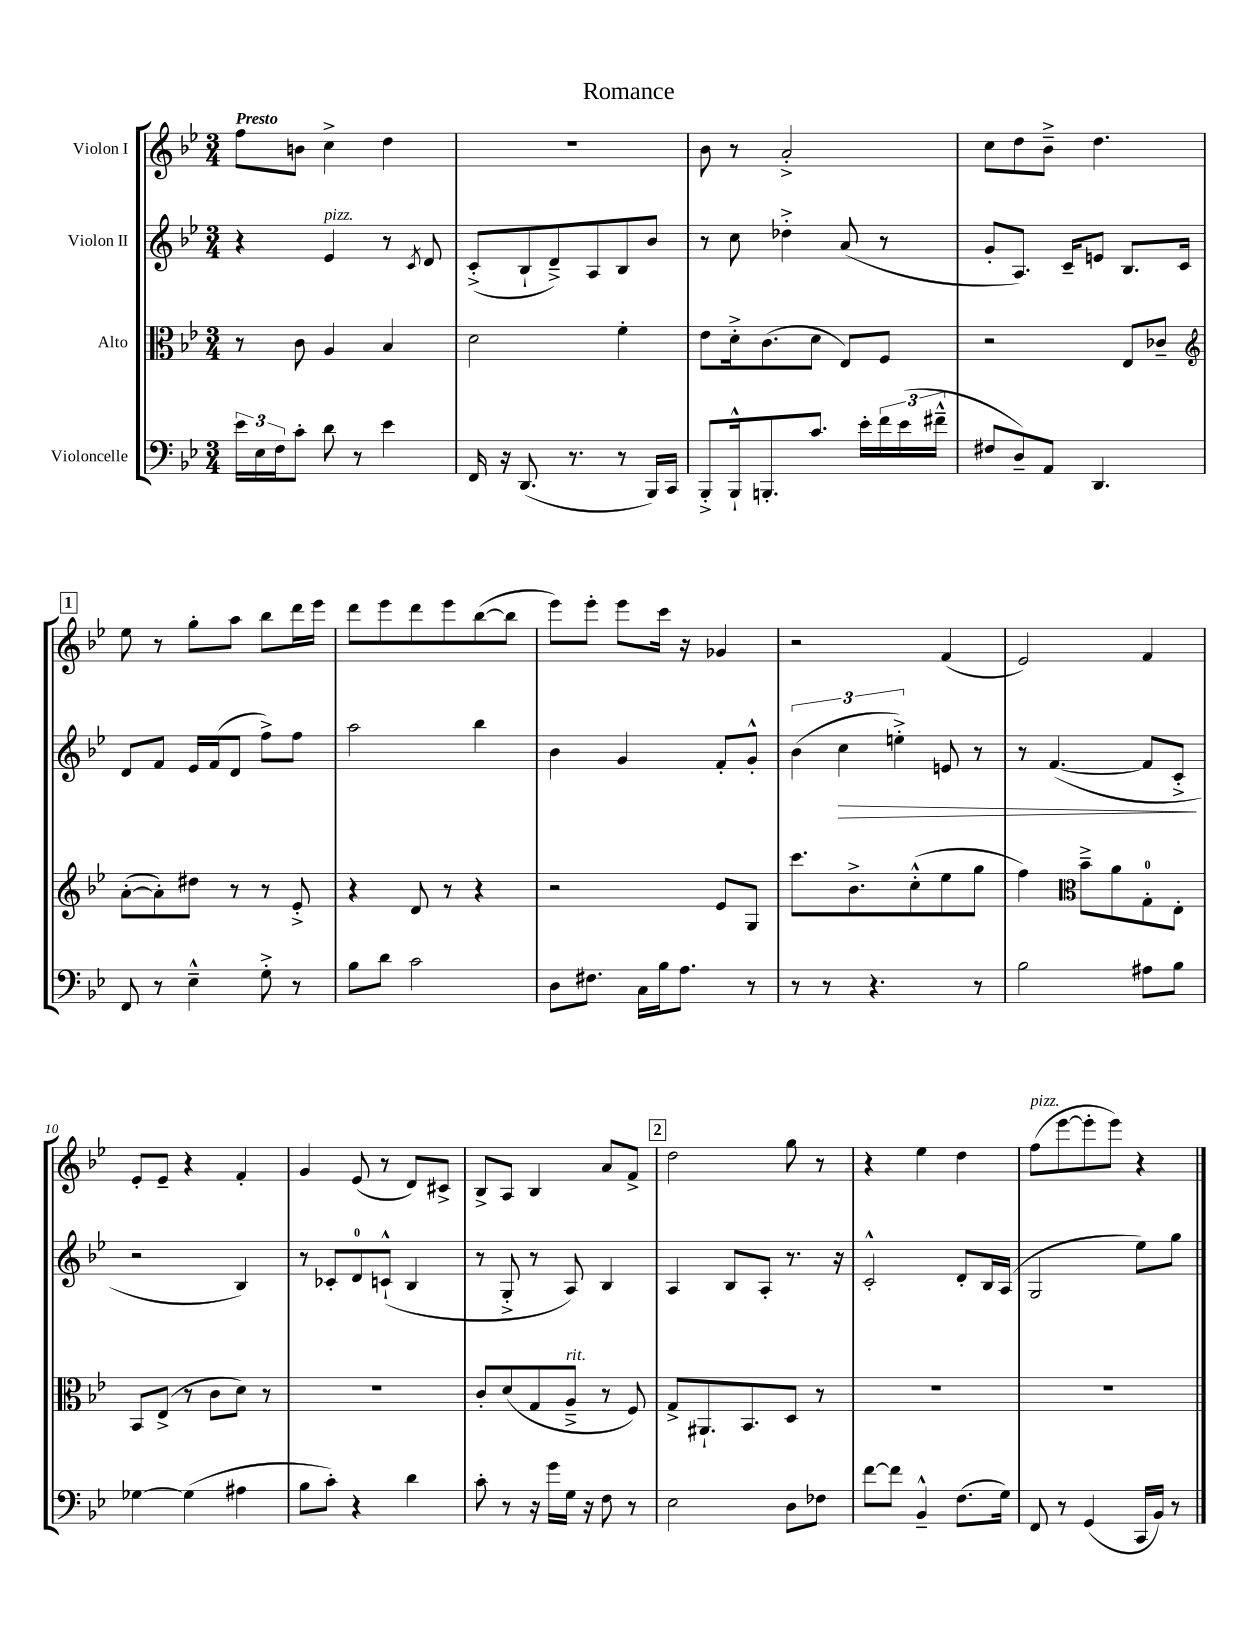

**kern	**kern	**kern	**dynam	**kern
*part4	*part3	*part2	*part2	*part1
*staff4	*staff3	*staff2	*staff2	*staff1
*I"Violoncelle	*I"Alto	*I"Violon II	*	*I"Violon I
*clefF4	*clefC3	*clefG2	*	*clefG2
*k[b-e-]	*k[b-e-]	*k[b-e-]	*	*k[b-e-]
*M3/4	*M3/4	*M3/4	*	*M3/4
=1	=1	=1	=1	=1
!	!	!	!	!LO:TX:a:B:t=Presto
24e-\LL	8r	4r	.	8ff\L
24E-\	.	.	.	.
24F\J	.	.	.	.
8c'\J	8c\	.	.	8bn\J
!	!	!LO:TX:a:i:t=pizz.	!	!
8d\	4A/	4e-/	.	4cc^\
8r	.	.	.	.
4e-\	4B-/	8r	.	4dd\
.	.	8qc/	.	.
.	.	8d/	.	.
=2	=2	=2	=2	=2
16FF/	2d\	(8c'^/L	.	2.r
16r	.	.	.	.
(8.DD/	.	8B-`/	.	.
.	.	8d~^/)	.	.
8.r	.	.	.	.
.	.	8A/	.	.
8r	4f'\	8B-/	.	.
16BBB-/LL)	.	8b-/J	.	.
16CC/JJ	.	.	.	.
=3	=3	=3	=3	=3
8BBB-'^/L	8e-\L	8r	.	8b-\
16BBB-`^^/k	16d'^\k	8cc\	.	8r
8.BBBn'/	(8.c\	.	.	.
.	.	4dd-X'^\	.	2a'^/
8.c/J	8d\J	.	.	.
.	8E-/L)	(8a/	.	.
16e-'\LL	.	.	.	.
24f\	8F/J	8r	.	.
(24e-\	.	.	.	.
24f#X~^^\JJ	.	.	.	.
=4	=4	=4	=4	=4
8F#X/L	2r	8g'/L	.	8cc\L
8D~/)	.	8.A/J)	.	8dd\
8AA/J	.	.	.	8b-~^\J
.	.	16c~/KL	.	.
4.DD/	.	8en/J	.	4.dd\
.	8E-/L	8.B-/L	.	.
.	8c-X~/J	.	.	.
.	.	16c/Jk	.	.
!!LO:LB:g=z
!!LO:REH:place=s1:t=1
=5	=5	=5	=5	=5
*	*clefG2	*	*	*
8FF/	([8a'\L	8d/L	.	8ee-\
8r	8a'\])	8f/J	.	8r
4E-~^^\	8dd#X\J	16e-/LL	.	8gg'\L
.	.	(16f/J	.	.
.	8r	8d/J	.	8aa\J
8G'^\	8r	8ff^\L)	.	8bb-\L
8r	8e-'^/	8ff\J	.	16ddd\L
.	.	.	.	16eee-\JJ
=6	=6	=6	=6	=6
8B-\L	4r	2aa\	.	8ddd\L
8d\J	.	.	.	8eee-\
2c\	8d/	.	.	8ddd\
.	8r	.	.	8eee-\
.	4r	4bb-\	.	([8bb-\
.	.	.	.	8bb-\J]
=7	=7	=7	=7	=7
8D\L	2r	4b-\	.	8eee-\L)
8.F#X\J	.	.	.	8eee-'\J
.	.	4g/	.	8eee-\L
16C\LL	.	.	.	.
16B-\J	.	.	.	16ccc\Jk
8.A\J	.	.	.	16r
.	8e-/L	8f'/L	.	4g-X/
8r	8G/J	8g'^^/J	.	.
=8	=8	=8	=8	=8
8r	8.ccc\L	(6b-\	.	2r
8r	.	.	.	.
!	!	!	!LO:HP:b	!
.	.	6cc\	>	.
.	8.b-^\	.	.	.
4.r	.	.	.	.
.	.	6een'^\)	.	.
.	(8cc'^^\	.	.	.
.	8ee-\	8en/	.	(4f/
8r	8gg\J	8r	.	.
=9	=9	=9	=9	=9
2B-\	4ff\)	8r	.	2e-/)
.	.	([4.f/	.	.
*	*clefC3	*	*	*
.	8b-~^\L	.	.	.
.	8a\	.	.	.
8A#X\L	8G'\	8f/L]	.	4f/
8B-\J	8E-'\J	8c'^/J	.	.
.	.	.	]	.
!!LO:LB:g=z
=10	=10	=10	=10	=10
[4G-X\	8BB-/L	2r	.	8e-'/L
.	(8E-^/J	.	.	8e-~/J
(4G-\]	8r	.	.	4r
.	8c\L	.	.	.
4A#X\	8d\J)	4B-/)	.	4f'/
.	8r	.	.	.
=11	=11	=11	=11	=11
8B-\L	2.r	8r	.	4g/
8c'\J)	.	8c-X'/L	.	.
4r	.	8d/	.	(8e-/
.	.	(8cn`^^/J	.	8r
4d\	.	4B-/	.	8d/L)
.	.	.	.	8c#X^/J
=12	=12	=12	=12	=12
8c'\	8c'/L	8r	.	8B-^/L
8r	(8d/	8G'^/	.	8A/J
16r	8G/	8r	.	4B-/
16g\LL	.	.	.	.
!	!LO:TX:a:i:t=rit.	!	!	!
16G\JJ	8A~^/J	8A/)	.	.
16r	.	.	.	.
8F\	8r	4B-/	.	8a/L
8r	8F/)	.	.	8f^/J
!!LO:REH:place=s1:t=2
=13	=13	=13	=13	=13
2E-\	8G^/L	4A/	.	2dd\
.	8.AA#X`/	.	.	.
.	.	8B-/L	.	.
.	8.BB-/	.	.	.
.	.	8A'/J	.	.
8D\L	8D/J	8.r	.	8gg\
8F-X\J	8r	.	.	8r
.	.	16r	.	.
=14	=14	=14	=14	=14
[8f\L	2.r	2c'^^/	.	4r
8f\J]	.	.	.	.
4BB-~^^/	.	.	.	4ee-\
(8.F\L	.	8d'/L	.	4dd\
.	.	16B-/L	.	.
16G\Jk)	.	(16A/JJ	.	.
=15	=15	=15	=15	=15
!	!	!	!	!LO:TX:a:i:t=pizz.
8FF/	2.r	2G/	.	(8ff\L
8r	.	.	.	[8eee-\
(4GG/	.	.	.	8eee-'\]
.	.	.	.	8eee-\J)
16CC/LL	.	8ee-\L)	.	4r
16BB-/JJ)	.	.	.	.
8r	.	8gg\J	.	.
==	==	==	==	==
*-	*-	*-	*-	*-
